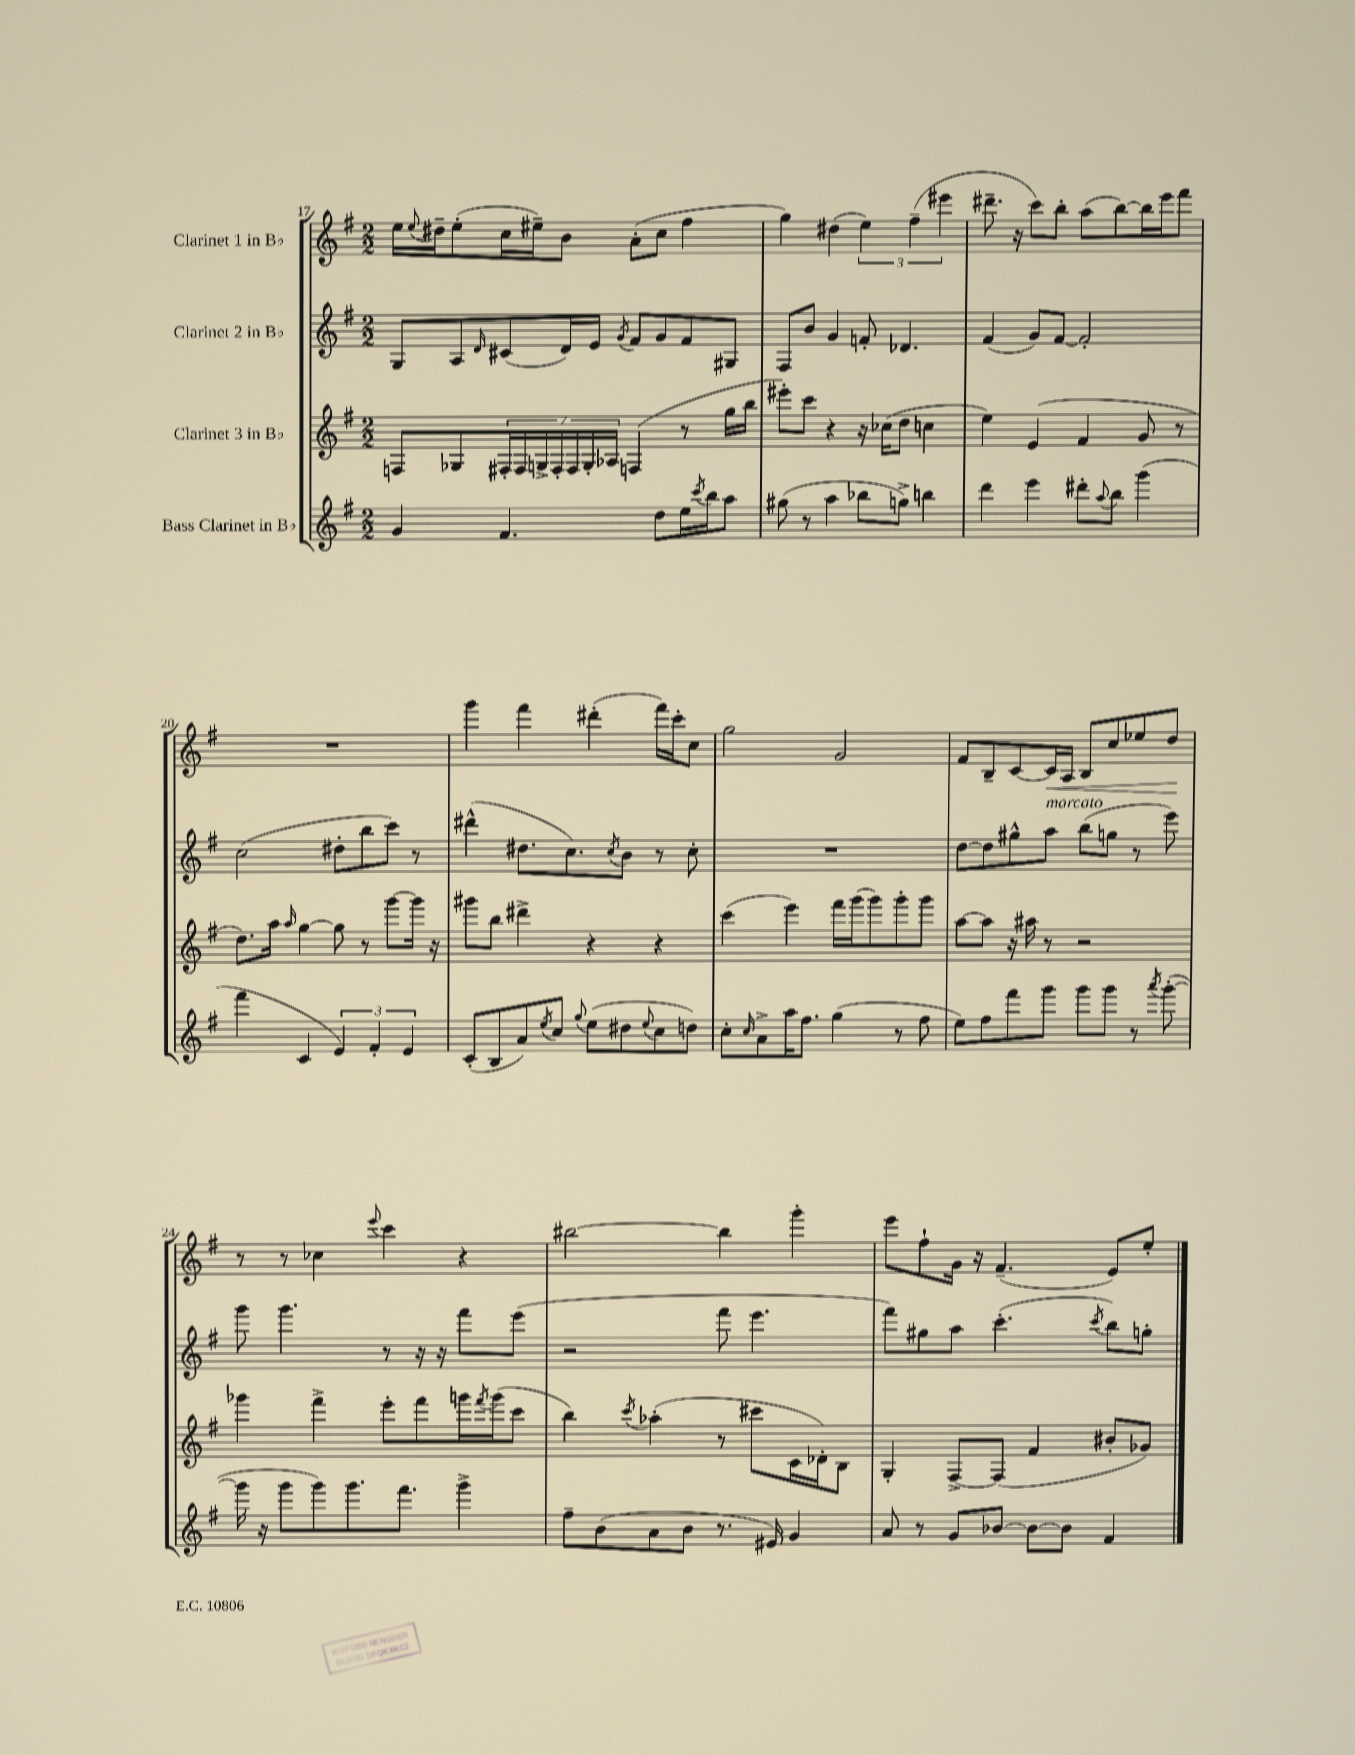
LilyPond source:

<<
\new StaffGroup <<
\new Staff = "s0" \with { instrumentName = "Clarinet 1 in Bb" } {
    \clef treble \key g \major \numericTimeSignature \time 2/2
    e''16 \appoggiatura { e''8 } dis''16-- e''8-.( c''16 eis''16--) b'8 a'8-.( c''8 fis''4 |
    g''4) dis''4( \tuplet 3/2 { e''4) fis''4--( eis'''4 } |
    dis'''8.-- r16 c'''8) b''8-. a''8( b''8~) b''16 e'''16 fis'''8 |
    R1 |
    g'''4 fis'''4 dis'''4-.( fis'''16) c'''16-. c''8 |
    g''2 g'2 |
    fis'8 b8-- c'8~ c'16\< a16 b8 c''8 ees''8 d''8\! |
    r8 r8 ces''4 \appoggiatura { e'''8 } c'''4 r4 |
    bis''2~ bis''4 g'''4-. |
    e'''8 fis''8-! g'16 r16 fis'4.--( e'8) e''8-. \bar "|." |
}
\new Staff = "s1" \with { instrumentName = "Clarinet 2 in Bb" } {
    \clef treble \key g \major \numericTimeSignature \time 2/2
    g8 a8 \grace { d'16 } cis'8( d'16) e'16 \acciaccatura { g'8 } fis'8 g'8 fis'8 gis8 |
    fis8 b'8 g'4 f'8-. des'4. |
    fis'4( g'8) fis'8~ fis'2-. |
    c''2( dis''8-. b''8 c'''8) r8 |
    dis'''4-^( dis''8. c''8.) \acciaccatura { c''8 } b'8 r8 c''8-. |
    R1 |
    d''8~ d''8 gis''8-^ a''8^\markup { \italic "marcato" } b''8( g''8 r8 e'''8) |
    g'''8 g'''4. r8 r16 r16 fis'''8 e'''8( |
    r2 fis'''8 e'''4. |
    fis'''8) gis''8 a''8 c'''4.-.( \acciaccatura { c'''8 } b''8) g''8-. \bar "|." |
}
\new Staff = "s2" \with { instrumentName = "Clarinet 3 in Bb" } {
    \clef treble \key g \major \numericTimeSignature \time 2/2
    f8 ges8 \tuplet 7/4 { fis16-. fis16 g16-> fis16-. fis16 g16-. aes16 } f4( r8 g''16 b''16 |
    eis'''8-.) c'''8 r4 r16 ces''16( d''8 c''4 |
    e''4) e'4( fis'4 g'8 r8 |
    d''8.) a''16 \grace { a''16 } g''4~ g''8 r8 g'''8~ g'''16 r16 |
    gis'''8 b''8 dis'''4-> r4 r4 |
    c'''4( e'''4) fis'''16 g'''16( g'''8) g'''8-. g'''8 |
    a''8~ a''8 r16 ais''16 r8 r2 |
    ges'''4 fis'''4-> e'''8-. fis'''8 g'''16 \acciaccatura { fis'''8 } g'''16( c'''8 |
    b''4) \acciaccatura { c'''8 } aes''4-.( r8 cis'''8 c'16 des'16-.) b8 |
    g4-. fis8~-> fis8( fis'4 bis'8-. ges'8) \bar "|." |
}
\new Staff = "s3" \with { instrumentName = "Bass Clarinet in Bb" } {
    \clef treble \key g \major \numericTimeSignature \time 2/2
    g'4 fis'4. d''8 e''16 \acciaccatura { c'''8 } b''16 a''8 |
    gis''8( r8 a''4 bes''8 g''8->) b''4 |
    d'''4 e'''4 dis'''8-. \appoggiatura { a''8 } b''8 g'''4( |
    fis'''4 c'4 \tuplet 3/2 { e'4) fis'4-. e'4 } |
    c'8-.( b8 a'8) \acciaccatura { e''8 } c''8 \appoggiatura { g''8 } e''8( dis''8 \appoggiatura { e''8 } c''8 d''8) |
    c''8-. \grace { c''16 } a'8-> a''16 fis''8. g''4( r8 fis''8 |
    e''8) fis''8 fis'''8 g'''8 g'''8 g'''8 r8 \acciaccatura { a'''8 } g'''8~-.( |
    g'''16 r16 g'''8 g'''8) g'''8. fis'''8. g'''4-> |
    fis''8-- b'8( a'8 b'8 r8. eis'16) g'4 |
    a'8 r8 g'8 bes'8~ bes'8~ bes'8 fis'4 \bar "|." |
}
>>
>>
\layout { \context { \Score currentBarNumber = #17 } }
